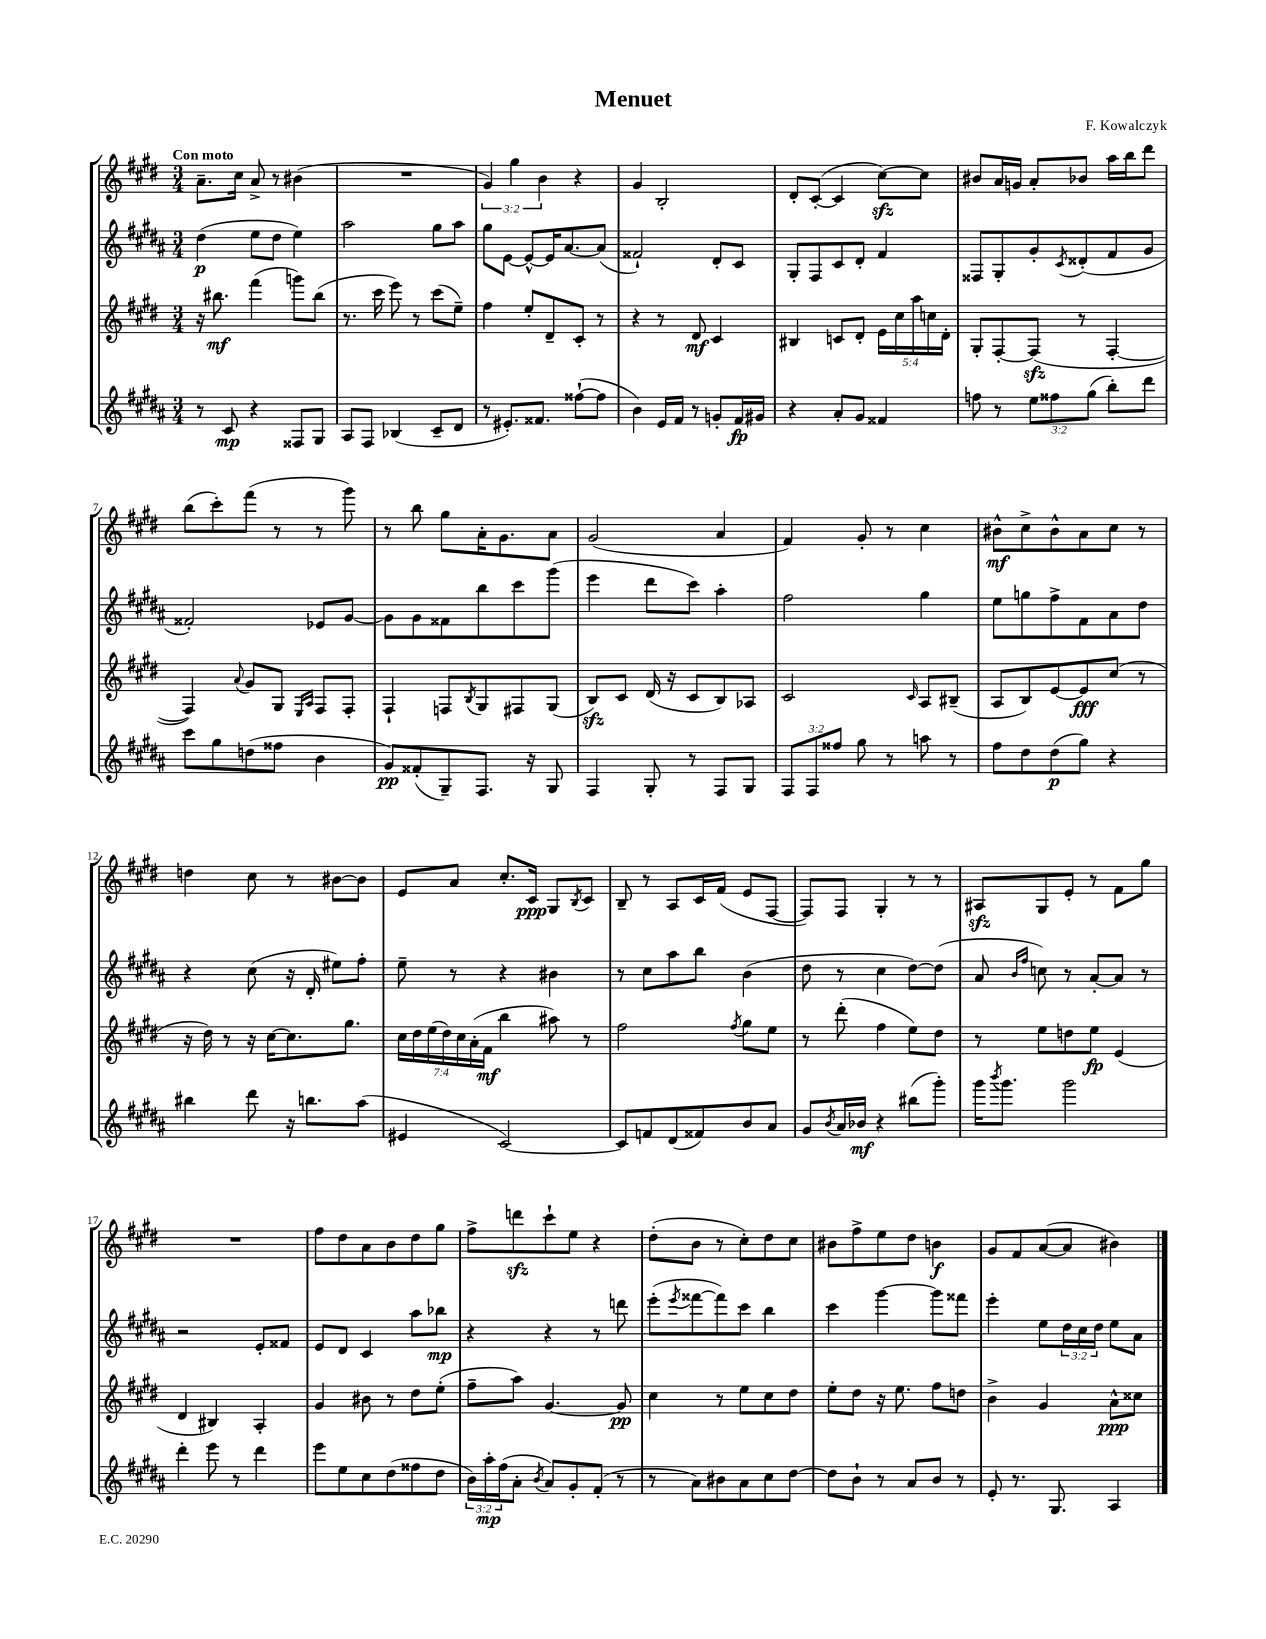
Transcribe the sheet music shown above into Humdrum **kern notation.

**kern	**dynam	**kern	**dynam	**kern	**dynam	**kern	**dynam
*part4	*part4	*part3	*part3	*part2	*part2	*part1	*part1
*staff4	*staff4	*staff3	*staff3	*staff2	*staff2	*staff1	*staff1
*clefG2	*	*clefG2	*	*clefG2	*	*clefG2	*
*k[f#c#g#d#a#]	*	*k[f#c#g#d#]	*	*k[f#c#g#d#a#]	*	*k[f#c#g#d#]	*
*M3/4	*	*M3/4	*	*M3/4	*	*M3/4	*
=1	=1	=1	=1	=1	=1	=1	=1
!	!	!	!	!	!	!LO:TX:a:B:t=Con moto	!
8r	.	16r	.	(4dd#\	p	8.a~\L	.
.	.	8.bb#X\	mf	.	.	.	.
8c#/	mp	.	.	.	.	.	.
.	.	.	.	.	.	16cc#\Jk	.
4r	.	(4fff#\	.	8ee\L	.	8a^/	.
.	.	.	.	8dd#\J	.	8r	.
8F##X/L	.	8gggn\L)	.	4ee\)	.	(4b#X\	.
8G#/J	.	(8bb#\J	.	.	.	.	.
=2	=2	=2	=2	=2	=2	=2	=2
8A#/L	.	8.r	.	2aa#\	.	2.r	.
8F#/J	.	.	.	.	.	.	.
.	.	16ccc#\	.	.	.	.	.
(4B-X/	.	8eee\)	.	.	.	.	.
.	.	8r	.	.	.	.	.
8c#~/L	.	(8ccc#\L	.	8gg#\L	.	.	.
8d#/J	.	8ee~\J)	.	8aa#\J	.	.	.
=3	=3	=3	=3	=3	=3	=3	=3
8r	.	4ff#\	.	8gg#\L	.	6g#/)	.
8.e#X'/L)	.	.	.	[8e\J	.	.	.
.	.	.	.	.	.	6gg#\	.
.	.	8ee'/L	.	8e^^/L_	.	.	.
8.f##X/J	.	.	.	.	.	.	.
.	.	.	.	.	.	6b\	.
.	.	8d#~/	.	16e/K]	.	.	.
.	.	.	.	[8.a#/	.	.	.
([8ff##X`\L	.	8c#'/J	.	.	.	4r	.
8ff##\J]	.	8r	.	(8a#/J]	.	.	.
=4	=4	=4	=4	=4	=4	=4	=4
4b\)	.	4r	.	2f##X`/)	.	4g#/	.
16e/LL	.	8r	.	.	.	2B'/	.
16f#/JJ	.	.	.	.	.	.	.
8r	.	8d#/	mf	.	.	.	.
8gn'/L	.	4c#/	.	8d#'/L	.	.	.
16f#/L	fp	.	.	8c#/J	.	.	.
16g#X/JJ	.	.	.	.	.	.	.
=5	=5	=5	=5	=5	=5	=5	=5
4r	.	4B#X/	.	8G#'/L	.	8d#'/L	.
.	.	.	.	8F#/	.	([8c#'/J	.
8a#'/L	.	8cn/L	.	8c#/	.	4c#/]	.
8g#/J	.	8d#'/J	.	8d#'/J	.	.	.
4f##X/	.	20e\LL	.	4f#/	.	[8cc#zz\L)	.
.	.	20cc#\	.	.	.	.	.
.	.	20aa\	.	.	.	.	.
.	.	.	.	.	.	8cc#\J]	.
.	.	20ccn\	.	.	.	.	.
.	.	20d#'\JJ	.	.	.	.	.
=6	=6	=6	=6	=6	=6	=6	=6
8ffn\	.	8G#'/L	.	8F##X/L	.	8b#X/L	.
8r	.	[8F#'/	.	8G#'/	.	16a/L	.
.	.	.	.	.	.	16gn/JJ	.
12ee\L	.	(8F#zz/J]	.	8g#'/	.	8a'/L	.
12ff##X\	.	.	.	.	.	.	.
.	.	.	.	8qc#/	.	.	.
.	.	8r	.	(8d##X'/	.	8b-X/J	.
(12gg#\J	.	.	.	.	.	.	.
8bb'\L)	.	[4F#'/	.	8f#/	.	16aa\LL	.
.	.	.	.	.	.	16bb\J	.
8ddd#\J	.	.	.	8g#/J	.	8ddd#\J	.
!!LO:LB:g=z
=7	=7	=7	=7	=7	=7	=7	=7
8ccc#\L	.	4F#/])	.	2f##X'/)	.	(8bb\L	.
8gg#\	.	.	.	.	.	8ccc#'\)	.
.	.	8qqa/	.	.	.	.	.
(8ddn\	.	8g#/L	.	.	.	(8fff#\J	.
8ff##X\J	.	8G#/J	.	.	.	8r	.
.	.	16qqE/LL	.	.	.	.	.
.	.	16qqA/JJ	.	.	.	.	.
4b\	.	8F#/L	.	8e-X/L	.	8r	.
.	.	8F#'/J	.	[8g#/J	.	8ggg#\)	.
=8	=8	=8	=8	=8	=8	=8	=8
8g#/L)	pp	4F#`/	.	8g#\L]	.	8r	.
(8f##X'/	.	.	.	8g#\	.	8bb\	.
8G#~/)	.	8Fn/L	.	8f##X\	.	8gg#\L	.
.	.	8qB/	.	.	.	.	.
8.F#/J	.	8G#/	.	8bb\	.	16a'\K	.
.	.	.	.	.	.	8.g#\	.
.	.	8F#X/	.	8ccc#\	.	.	.
16r	.	.	.	.	.	.	.
8G#/	.	(8G#/J	.	(8ggg#\J	.	8a\J	.
=9	=9	=9	=9	=9	=9	=9	=9
4F#/	.	8Bzz/L)	.	4eee\	.	(2g#/	.
.	.	8c#/J	.	.	.	.	.
8G#'/	.	(16d#/	.	8ddd#\L	.	.	.
.	.	16r	.	.	.	.	.
8r	.	8c#/L	.	8ccc#\J)	.	.	.
8F#/L	.	8B/)	.	4aa#'\	.	4a/	.
8G#/J	.	8A-X/J	.	.	.	.	.
=10	=10	=10	=10	=10	=10	=10	=10
12F#/L	.	2c#/	.	2ff#\	.	4f#/)	.
12F#/	.	.	.	.	.	.	.
12ff##X/J	.	.	.	.	.	.	.
8gg#\	.	.	.	.	.	8g#'/	.
8r	.	.	.	.	.	8r	.
.	.	16qqc#/	.	.	.	.	.
8aan\	.	8A/L	.	4gg#\	.	4cc#\	.
8r	.	(8B#X~/J	.	.	.	.	.
=11	=11	=11	=11	=11	=11	=11	=11
8ff#\L	.	8A/L	.	8ee\L	.	8b#X^^\L	mf
8dd#\	.	8B/)	.	8ggn\	.	8cc#^\	.
(8dd#\	p	[8e/	.	8ff#^\	.	8b#^^\	.
8gg#\J)	.	8e/]	fff	8f#\	.	8a\	.
4r	.	(8cc#/J	.	8a#\	.	8cc#\J	.
.	.	8r	.	8dd#\J	.	8r	.
!!LO:LB:g=z
=12	=12	=12	=12	=12	=12	=12	=12
4bb#X\	.	16r	.	4r	.	4ddn\	.
.	.	16dd#\)	.	.	.	.	.
.	.	8r	.	.	.	.	.
8ddd#\	.	16r	.	(8cc#\	.	8cc#\	.
.	.	[16cc#\KL	.	.	.	.	.
16r	.	8.cc#\]	.	16r	.	8r	.
8.bbn\L	.	.	.	16d#'/	.	.	.
.	.	.	.	8ee#X\L)	.	[8b#X\L	.
.	.	8.gg#\J	.	.	.	.	.
(8aa#\J	.	.	.	8ff#'\J	.	8b#\J]	.
=13	=13	=13	=13	=13	=13	=13	=13
4e#X/	.	28cc#\LL	.	8ee~\	.	8e/L	.
.	.	28dd#\	.	.	.	.	.
.	.	(28ee\	.	.	.	.	.
.	.	28dd#\)	.	.	.	.	.
.	.	.	.	8r	.	8a/J	.
.	.	28cc#\	.	.	.	.	.
.	.	(28a'\	.	.	.	.	.
.	.	28f#\JJ	mf	.	.	.	.
[2c#/)	.	4bb\	.	4r	.	8.cc#'/L	.
.	.	.	.	.	.	16c#/Jk	ppp
.	.	8aa#X\)	.	4b#X\	.	8G#/L	.
.	.	.	.	.	.	8qB/	.
.	.	8r	.	.	.	8c#/J	.
=14	=14	=14	=14	=14	=14	=14	=14
8c#/L]	.	2ff#\	.	8r	.	8B~/	.
8fn/	.	.	.	8cc#\L	.	8r	.
(8d#/	.	.	.	8aa#\	.	8A/L	.
8f##X/)	.	.	.	8bb\J	.	16c#/L	.
.	.	.	.	.	.	(16f#/JJ	.
.	.	8qff#/	.	.	.	.	.
8b/	.	8gg#\L	.	(4b\	.	8e/L	.
8a#/J	.	8ee\J	.	.	.	[8F#/J	.
=15	=15	=15	=15	=15	=15	=15	=15
8g#/L	.	8r	.	8dd#\	.	8F#/L])	.
8qb/	.	.	.	.	.	.	.
16a#/L	.	(8ddd#'\	.	8r	.	8F#/J	.
16b-X/JJ	mf	.	.	.	.	.	.
4r	.	4ff#\	.	4cc#\	.	4G#'/	.
(8bb#X\L	.	8ee\L)	.	[8dd#\L)	.	8r	.
8ggg#'\J)	.	8dd#\J	.	(8dd#\J]	.	8r	.
=16	=16	=16	=16	=16	=16	=16	=16
16ggg#\KL	.	8r	.	8a#/	.	8A#Xzz/L	.
8qbbb/	.	.	.	.	.	.	.
8.ggg#\J	.	.	.	.	.	.	.
.	.	.	.	16qqb/LL	.	.	.
.	.	.	.	16qqff#/JJ	.	.	.
.	.	8ee\L	.	8ccn\)	.	8G#/	.
2ggg#\	.	8ddn\	.	8r	.	8e'/J	.
.	.	8ee\J	fp	[8a#'/L	.	8r	.
.	.	(4e/	.	8a#/J]	.	8f#\L	.
.	.	.	.	8r	.	8gg#\J	.
!!LO:LB:g=z
=17	=17	=17	=17	=17	=17	=17	=17
4ddd#'\	.	4d#/	.	2r	.	2.r	.
8eee\	.	4B#X/)	.	.	.	.	.
8r	.	.	.	.	.	.	.
4ddd#\	.	4A'/	.	8e'/L	.	.	.
.	.	.	.	8f##X/J	.	.	.
=18	=18	=18	=18	=18	=18	=18	=18
8eee\L	.	4g#/	.	8e/L	.	8ff#\L	.
8ee\	.	.	.	8d#/J	.	8dd#\	.
8cc#\	.	8b#X\	.	4c#/	.	8a\	.
(8dd#\	.	8r	.	.	.	8b\	.
8ff##X\	.	8dd#\L	.	8aa#\L	.	8dd#\	.
8dd#\J	.	(8ee'\J	.	8bb-X\J	mp	8gg#\J	.
=19	=19	=19	=19	=19	=19	=19	=19
24b\LL)	.	8ff#~\L	.	4r	.	8ff#^\L	.
24aa#'\	mp	.	.	.	.	.	.
(24ff#\J	.	.	.	.	.	.	.
8a#'\J	.	8aa\J)	.	.	.	8dddnzz\	.
8qb/	.	.	.	.	.	.	.
8a#/L)	.	[4.g#/	.	4r	.	8ccc#`\	.
8g#'/	.	.	.	.	.	8ee\J	.
(8f#'/J	.	.	.	8r	.	4r	.
8r	.	8g#/]	pp	8dddn\	.	.	.
=20	=20	=20	=20	=20	=20	=20	=20
8r	.	4cc#\	.	(8eee'\L	.	(8dd#'\L	.
.	.	.	.	8qeee/	.	.	.
8a#\L)	.	.	.	[8fff##X\	.	8b\J	.
8b#X\	.	8r	.	8fff##\])	.	8r	.
8a#\	.	8ee\L	.	8ccc#\J	.	8cc#'\L)	.
8cc#\	.	8cc#\	.	4bb\	.	8dd#\	.
[8dd#\J	.	8dd#\J	.	.	.	8cc#\J	.
=21	=21	=21	=21	=21	=21	=21	=21
8dd#\L]	.	8ee'\L	.	4ccc#\	.	8b#X\L	.
8b`\J	.	8dd#\J	.	.	.	8ff#^\	.
8r	.	16r	.	[4ggg#\	.	8ee\	.
.	.	8.ee\	.	.	.	.	.
8a#/L	.	.	.	.	.	8dd#\J	.
8b/J	.	8ff#\L	.	8ggg#\L]	.	4bn\	f
8r	.	8ddn\J	.	8fff##X\J	.	.	.
=22	=22	=22	=22	=22	=22	=22	=22
8e'/	.	4b^\	.	4eee'\	.	8g#/L	.
8.r	.	.	.	.	.	8f#/	.
.	.	4g#/	.	8ee\L	.	([8a/	.
8.G#/	.	.	.	.	.	.	.
.	.	.	.	24dd#\L	.	8a/J]	.
.	.	.	.	24cc#\	.	.	.
.	.	.	.	24dd#\JJ	.	.	.
4A#/	.	8a^^\L	ppp	8ee\L	.	4b#X\)	.
.	.	8cc##X\J	.	8a#\J	.	.	.
==	==	==	==	==	==	==	==
*-	*-	*-	*-	*-	*-	*-	*-
